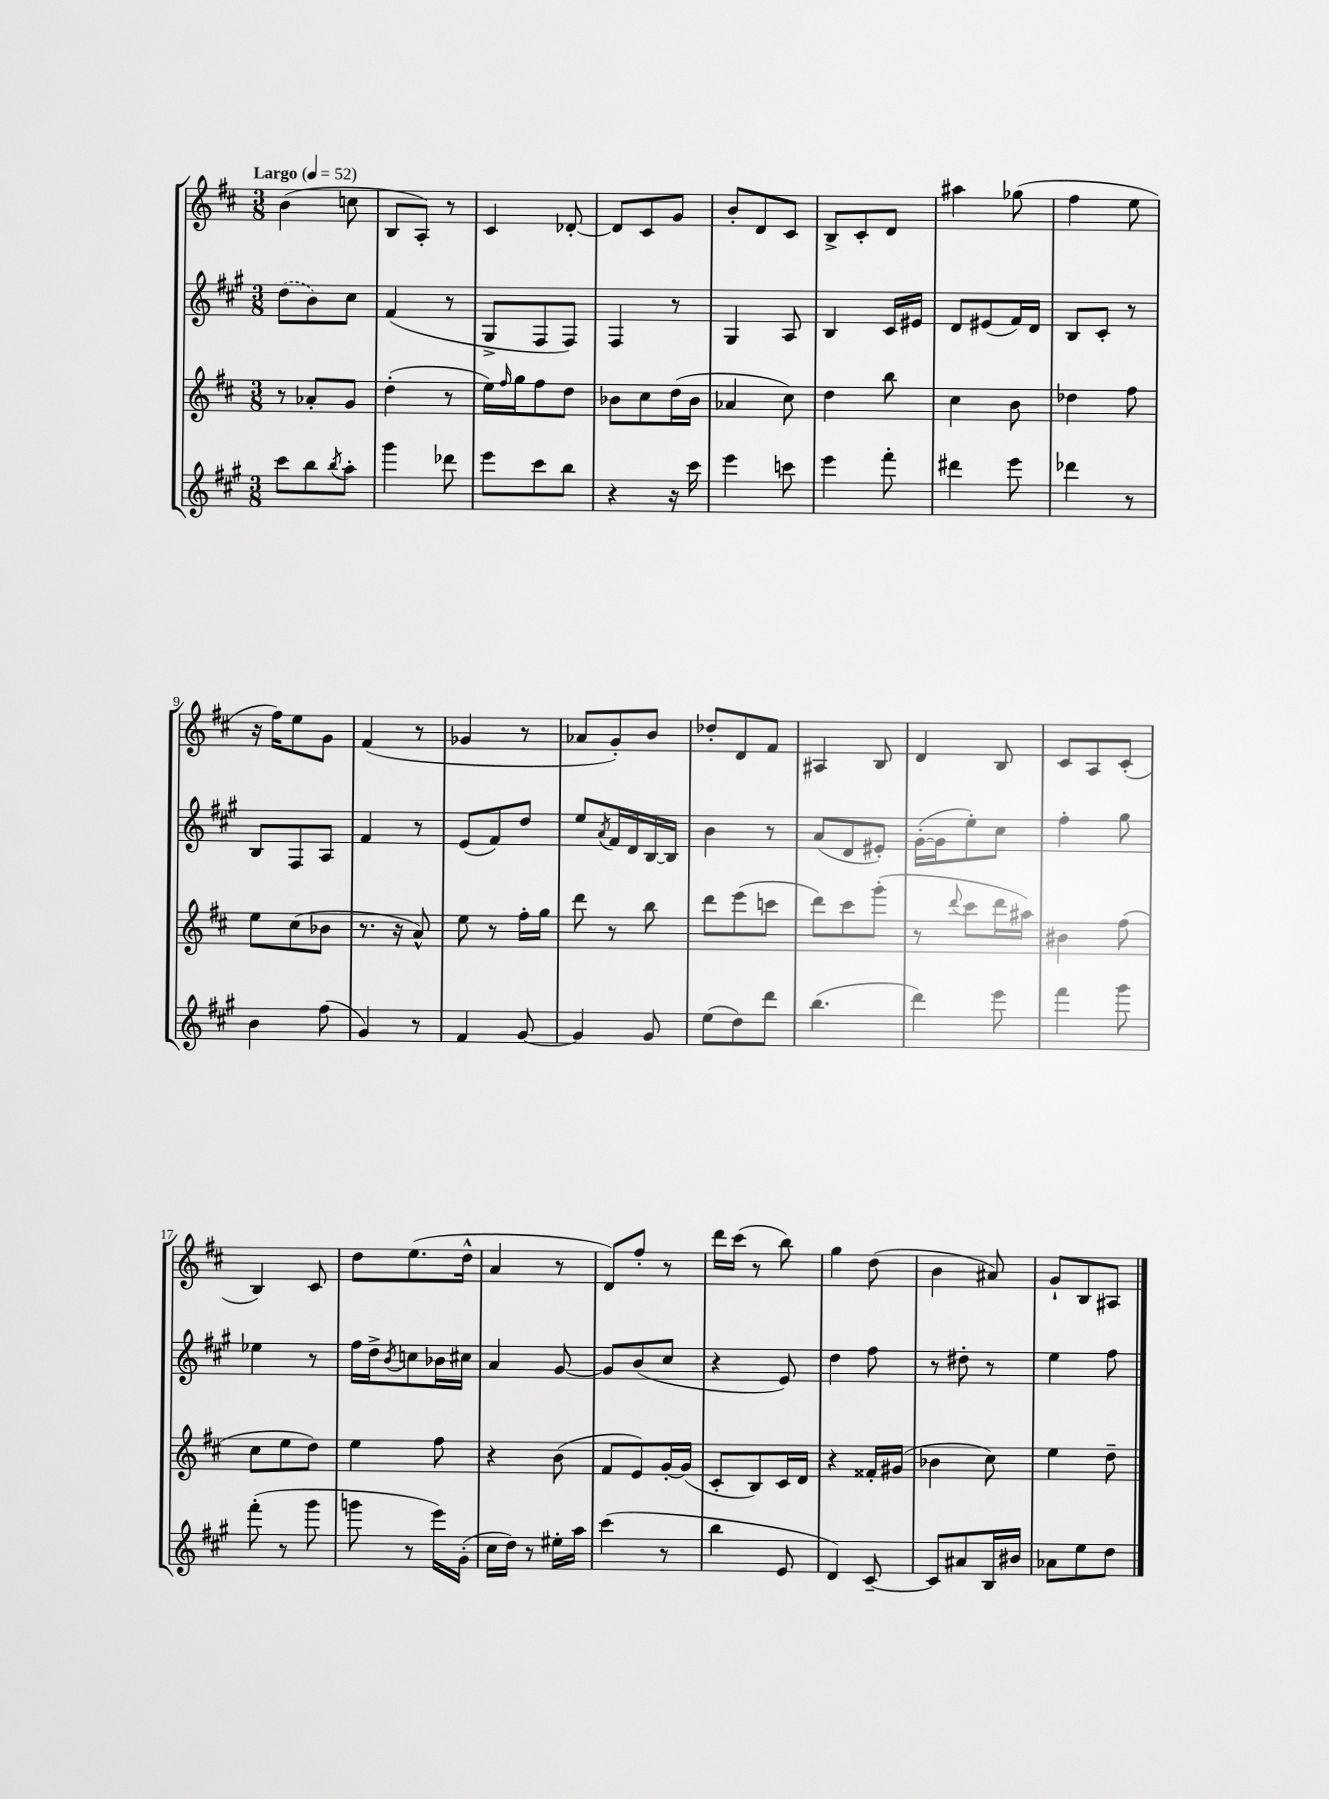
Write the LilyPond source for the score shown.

<<
\new StaffGroup <<
\new Staff = "s0" {
    \clef treble \key d \major \numericTimeSignature \time 3/8 \tempo "Largo" 4 = 52
    b'4( c''8 |
    b8 a8-.) r8 |
    cis'4 des'8~-. |
    des'8 cis'8 g'8 |
    b'8-. d'8 cis'8 |
    b8-> cis'8-. d'8 |
    ais''4 ges''8( |
    fis''4 e''8 |
    r16 fis''16) e''8 g'8 |
    fis'4( r8 |
    ges'4 r8 |
    aes'8 g'8-.) b'8 |
    des''8-. d'8 fis'8 |
    ais4 b8 |
    d'4 b8 |
    cis'8 a8 cis'8-.( |
    b4) cis'8 |
    d''8 e''8.( d''16-^ |
    a'4 r8 |
    d'8) fis''8-. r8 |
    d'''16 cis'''16( r8 b''8) |
    g''4 d''8( |
    b'4 ais'8) |
    g'8-! b8 ais8 \bar "|." |
}
\new Staff = "s1" {
    \clef treble \key a \major \numericTimeSignature \time 3/8
    \once \slurDashed d''8( b'8) cis''8 |
    fis'4( r8 |
    gis8-> fis8 fis8) |
    fis4 r8 |
    gis4 a8 |
    b4 cis'16 eis'16 |
    d'8 eis'8( fis'16) d'16 |
    b8 cis'8-. r8 |
    b8 fis8 a8 |
    fis'4 r8 |
    e'8( fis'8) d''8 |
    e''8 \acciaccatura { a'8 } fis'16 d'16 b16~ b16 |
    b'4 r8 |
    a'8( d'8 eis'8-.) |
    gis'16~-.( gis'16 e''8-.) cis''8 |
    fis''4-. gis''8 |
    ees''4 r8 |
    fis''16 d''16-> \acciaccatura { b'8 } c''8 bes'16 cis''16 |
    a'4 gis'8~ |
    gis'8 b'8( cis''8 |
    r4 e'8) |
    d''4 fis''8 |
    r8 dis''8-. r8 |
    e''4 fis''8 \bar "|." |
}
\new Staff = "s2" {
    \clef treble \key d \major \numericTimeSignature \time 3/8
    r8 aes'8-. g'8 |
    d''4-.( r8 |
    e''16) \grace { fis''16 } g''16 fis''8 d''8 |
    bes'8 cis''8 d''16( bes'16 |
    aes'4 cis''8) |
    d''4 b''8 |
    cis''4 b'8 |
    des''4 fis''8 |
    e''8 cis''8( bes'8 |
    r8. r16 a'8-^) |
    e''8 r8 fis''16-. g''16 |
    d'''8 r8 b''8 |
    d'''8 e'''8( c'''8 |
    d'''8) cis'''8 g'''8-.( |
    r8 \appoggiatura { d'''8 } cis'''8 d'''16 ais''16) |
    bis'4 fis''8( |
    cis''8 e''8 d''8) |
    e''4 fis''8 |
    r4 b'8( |
    fis'8 e'8) g'16~-. g'16( |
    cis'8-. b8) cis'16 d'16 |
    r4 fisis'16-. gis'16( |
    bes'4 cis''8) |
    e''4 d''8-- \bar "|." |
}
\new Staff = "s3" {
    \clef treble \key a \major \numericTimeSignature \time 3/8
    cis'''8 b''8 \acciaccatura { b''8 } a''8-. |
    gis'''4 des'''8 |
    e'''8 cis'''8 b''8 |
    r4 r16 cis'''16 |
    e'''4 c'''8 |
    e'''4 fis'''8-. |
    dis'''4 e'''8 |
    des'''4 r8 |
    b'4 fis''8( |
    gis'4) r8 |
    fis'4 gis'8~ |
    gis'4 gis'8 |
    e''8( d''8) d'''8 |
    b''4.( |
    d'''4) e'''8 |
    fis'''4 gis'''8 |
    fis'''8-.( r8 gis'''8 |
    g'''8 r8 e'''16) gis'16-.( |
    cis''16 d''16) r8 eis''16-. a''16 |
    cis'''4( r8 |
    b''4 e'8 |
    d'4) cis'8~-- |
    cis'8 ais'8 b16 bis'16 |
    aes'8 e''8 d''8 \bar "|." |
}
>>
>>
